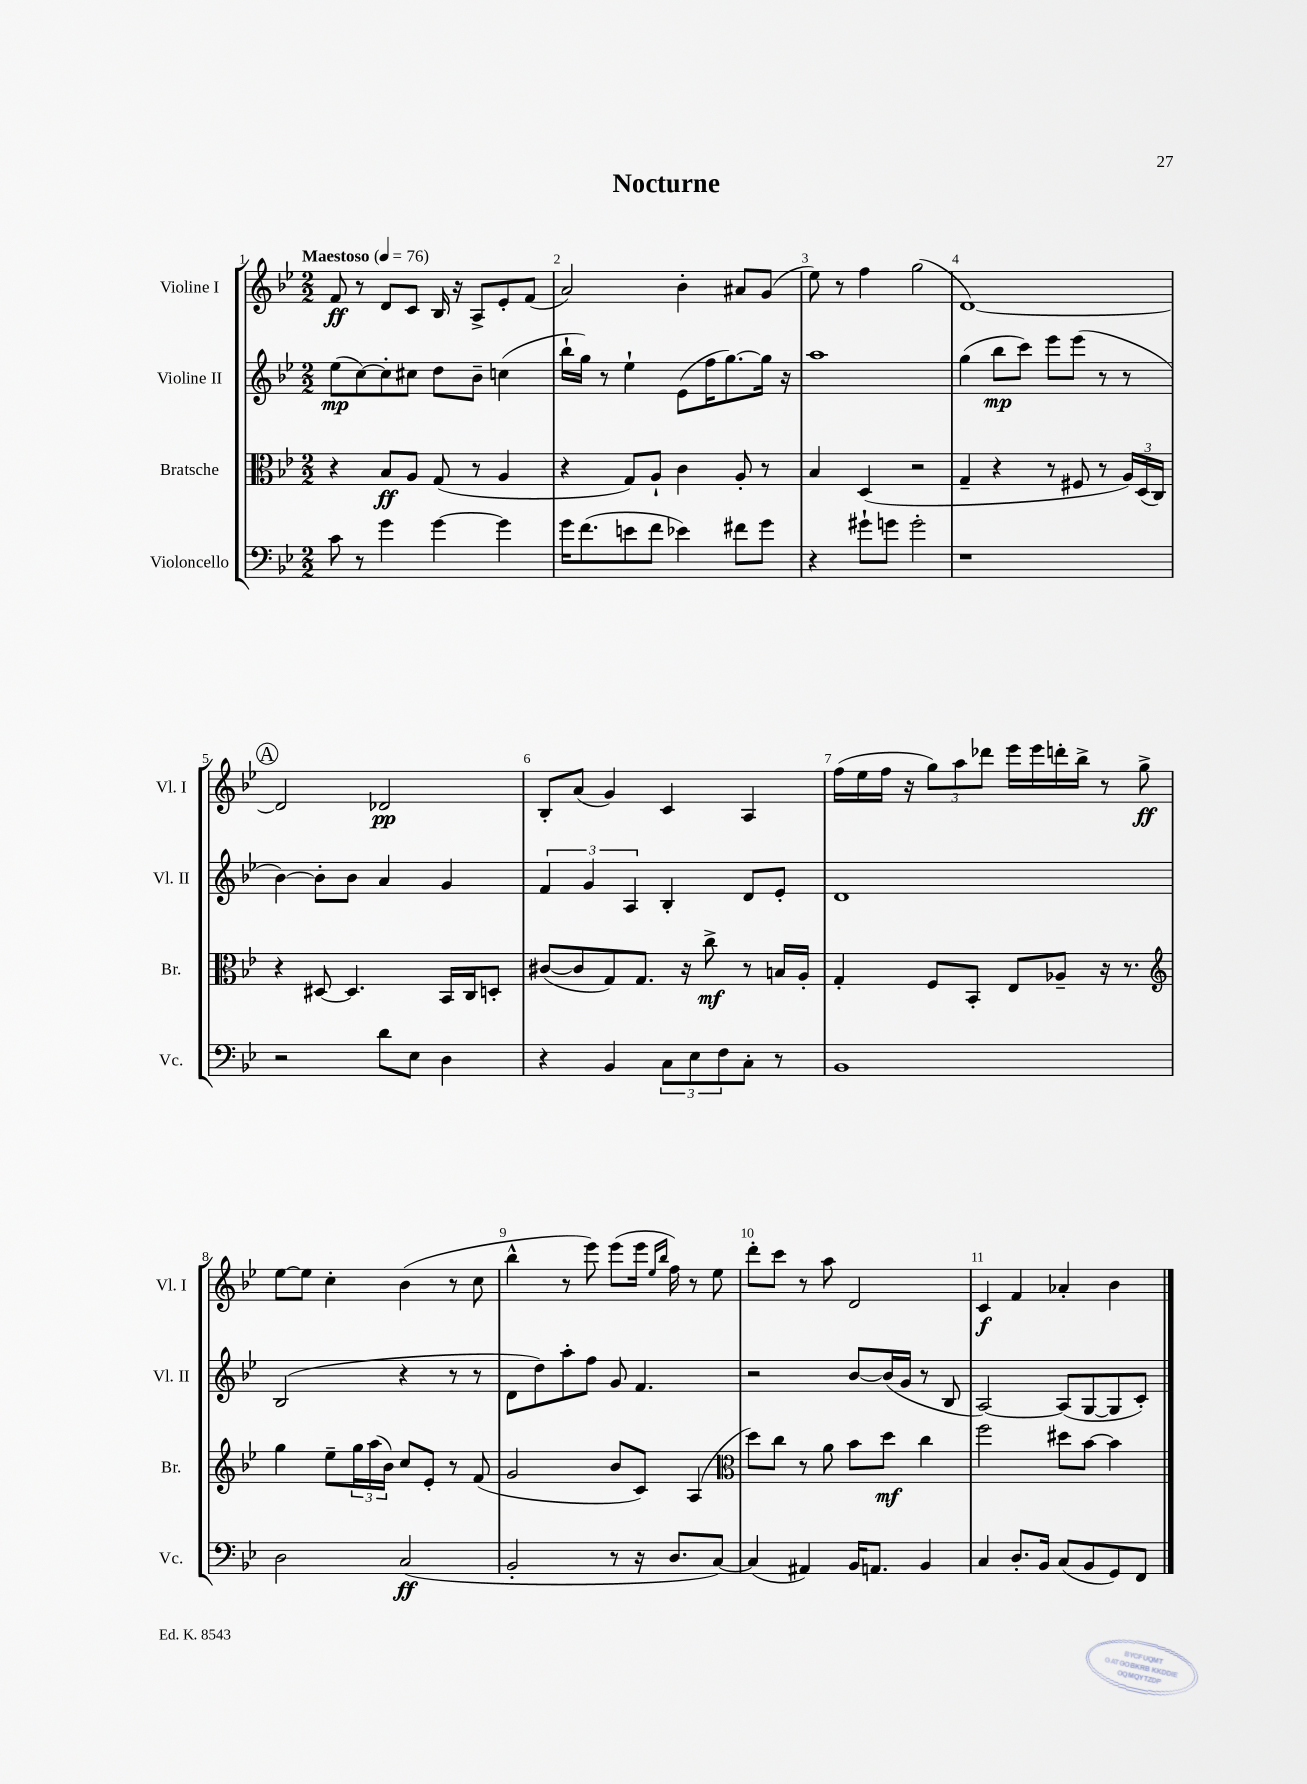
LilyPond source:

\header { title = "Nocturne" }
<<
\new StaffGroup <<
\new Staff = "s0" \with { instrumentName = "Violine I" shortInstrumentName = "Vl. I" } {
    \clef treble \key bes \major \numericTimeSignature \time 2/2 \tempo "Maestoso" 4 = 76
    f'8\ff r8 d'8 c'8 bes16 r16 a8-> ees'8-. f'8( |
    a'2) bes'4-. ais'8 g'8( |
    ees''8) r8 f''4 g''2( |
    d'1~) |
    \mark \markup { \circle "A" } d'2 des'2\pp |
    bes8-. a'8( g'4) c'4 a4 |
    f''16( ees''16 f''16 r16 \tuplet 3/2 { g''8) a''8 des'''8 } ees'''16 ees'''16 d'''16-. bes''16-> r8 g''8->\ff |
    ees''8~ ees''8 c''4-. bes'4( r8 c''8 |
    bes''4-^ r8 ees'''8) ees'''8( ees'''16 \grace { ees''16 bes''16 } f''16) r8 ees''8 |
    d'''8-. c'''8 r8 a''8 d'2 |
    c'4\f f'4 aes'4-. bes'4 \bar "|." |
}
\new Staff = "s1" \with { instrumentName = "Violine II" shortInstrumentName = "Vl. II" } {
    \clef treble \key bes \major \numericTimeSignature \time 2/2
    ees''8\mp( c''8~) c''8-. cis''8 d''8 bes'8-- c''4( |
    bes''16-! g''16) r8 ees''4-! ees'8( f''16 g''8.~) g''16 r16 |
    a''1 |
    g''4( bes''8\mp c'''8) ees'''8 ees'''8( r8 r8 |
    \mark \markup { \circle "A" } bes'4~) bes'8-. bes'8 a'4 g'4 |
    \tuplet 3/2 { f'4 g'4 a4 } bes4-. d'8 ees'8-. |
    d'1 |
    bes2( r4 r8 r8 |
    d'8 d''8) a''8-. f''8 g'8 f'4. |
    r2 bes'8~ bes'16( g'16 r8 bes8 |
    a2~) a8( g8~ g8 c'8-.) \bar "|." |
}
\new Staff = "s2" \with { instrumentName = "Bratsche" shortInstrumentName = "Br." } {
    \clef alto \key bes \major \numericTimeSignature \time 2/2
    r4 bes8\ff a8 g8( r8 a4 |
    r4 g8) a8-! c'4 a8-. r8 |
    bes4 d4( r2 |
    g4-- r4 r8 fis8 r8 \tuplet 3/2 { a16) d16( c16) } |
    \mark \markup { \circle "A" } r4 dis8~ dis4. bes,16 c16 d8-. |
    cis'8~( cis'8 g8) g8. r16 c''8->\mf r8 b16 a16-. |
    g4-. f8 bes,8-. ees8 aes8-- r16 r8. |
    \clef treble g''4 ees''8-- \tuplet 3/2 { g''16 a''16( bes'16) } c''8 ees'8-. r8 f'8( |
    g'2 bes'8 c'8) a4( |
    \clef alto d''8) c''8 r8 a'8 bes'8 d''8\mf c''4 |
    f''2 dis''8 bes'8~ bes'4 \bar "|." |
}
\new Staff = "s3" \with { instrumentName = "Violoncello" shortInstrumentName = "Vc." } {
    \clef bass \key bes \major \numericTimeSignature \time 2/2
    c'8 r8 g'4 g'4~ g'4 |
    g'16 f'8.( e'8 f'8 ees'4) fis'8 g'8 |
    r4 gis'8-! g'8 g'2-. |
    r1 |
    \mark \markup { \circle "A" } r2 d'8 ees8 d4 |
    r4 bes,4 \tuplet 3/2 { c8 ees8 f8 } c8-. r8 |
    bes,1 |
    d2 c2\ff( |
    bes,2-. r8 r16 d8. c8~) |
    c4( ais,4) bes,16 a,8. bes,4 |
    c4 d8.-. bes,16 c8( bes,8 g,8) f,8 \bar "|." |
}
>>
>>
\layout { \context { \Score \override BarNumber.break-visibility = ##(#f #t #t) barNumberVisibility = #all-bar-numbers-visible } }
